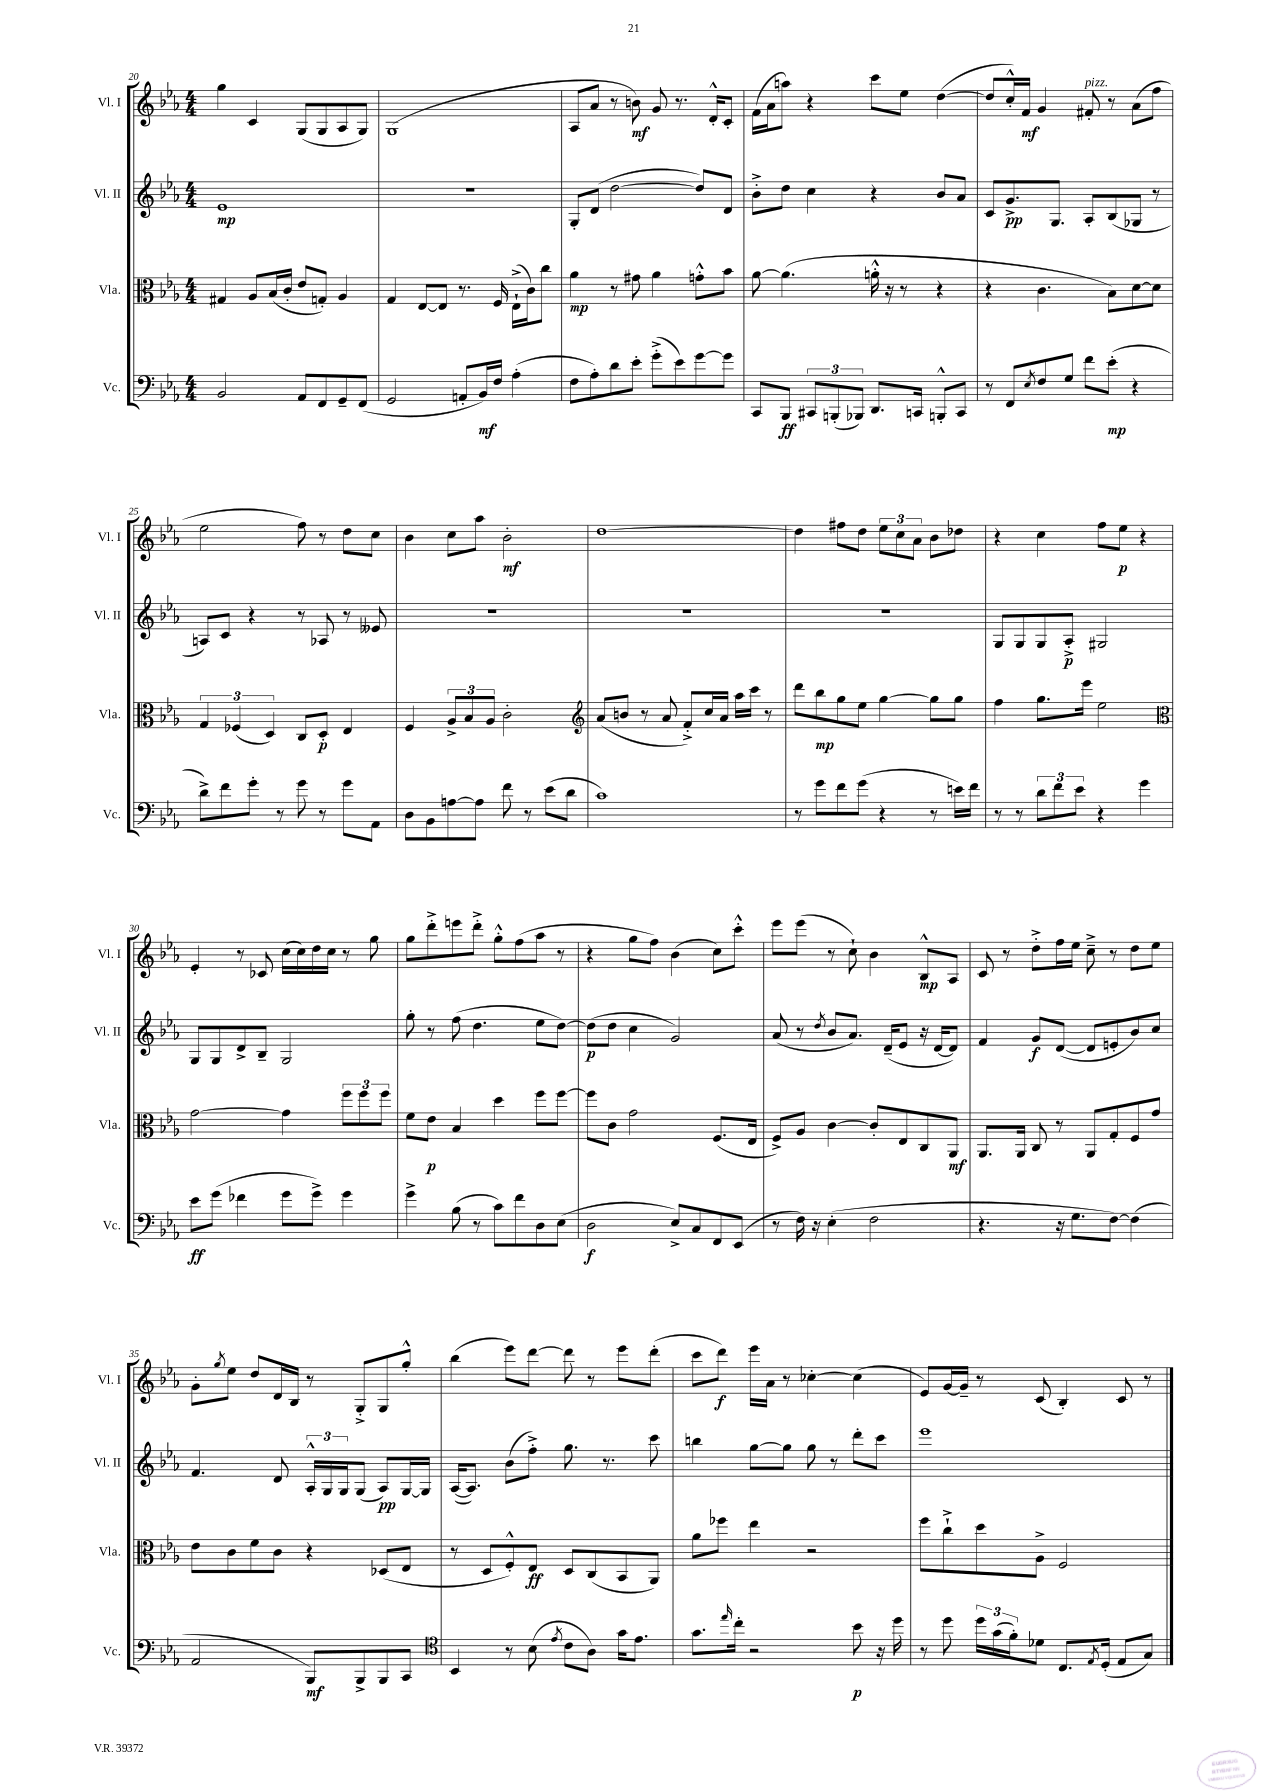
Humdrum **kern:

**kern	**dynam	**kern	**dynam	**kern	**dynam	**kern	**dynam
*part4	*part4	*part3	*part3	*part2	*part2	*part1	*part1
*staff4	*staff4	*staff3	*staff3	*staff2	*staff2	*staff1	*staff1
*I"Vc.	*	*I"Vla.	*	*I"Vl. II	*	*I"Vl. I	*
*I'Vc.	*	*I'Vla.	*	*I'Vl. II	*	*I'Vl. I	*
*clefF4	*	*clefC3	*	*clefG2	*	*clefG2	*
*k[b-e-a-]	*	*k[b-e-a-]	*	*k[b-e-a-]	*	*k[b-e-a-]	*
*M4/4	*	*M4/4	*	*M4/4	*	*M4/4	*
=20	=20	=20	=20	=20	=20	=20	=20
2BB-/	.	4G#X/	.	1e-	mp	4gg\	.
.	.	8A-/L	.	.	.	4c/	.
.	.	(16B-/L	.	.	.	.	.
.	.	16c'/JJ	.	.	.	.	.
8AA-/L	.	8e-/L	.	.	.	(8G/L	.
8FF/	.	8Gn'/J)	.	.	.	8G/	.
8GG~/	.	4A-/	.	.	.	8A-/	.
(8FF/J	.	.	.	.	.	8G/J)	.
=21	=21	=21	=21	=21	=21	=21	=21
2GG/	.	4G/	.	1r	.	(1G	.
.	.	[8E-/L	.	.	.	.	.
.	.	8E-/J]	.	.	.	.	.
8AAn'/L	.	8.r	.	.	.	.	.
16BB-/L)	mf	.	.	.	.	.	.
16F/JJ	.	16F/	.	.	.	.	.
(4A-'\	.	(16E-`^\LL	.	.	.	.	.
.	.	16c\J)	.	.	.	.	.
.	.	8cc\J	.	.	.	.	.
=22	=22	=22	=22	=22	=22	=22	=22
8F\L	.	4a-\	mp	8G'/L	.	8A-/L	.
8A-'\)	.	.	.	(8d/J	.	8a-/J	.
8d\	.	8r	.	[2dd\	.	8r	.
8e-'\J	.	8g#X\	.	.	.	8bn\)	mf
(8g'^\L	.	4a-\	.	.	.	8g/	.
8e-\)	.	.	.	.	.	8.r	.
[8g\	.	8gn'^^\L	.	8dd/L])	.	.	.
.	.	.	.	.	.	16d'^^/KL	.
8g\J]	.	8b-\J	.	8d/J	.	8c'/J	.
=23	=23	=23	=23	=23	=23	=23	=23
8CC/L	.	[8a-\	.	8b-'^\L	.	(16f\LL	.
.	.	.	.	.	.	16a-\J	.
8BBB-/J	ff	(4.a-\]	.	8dd\J	.	8aan\J)	.
12CC#X/L	.	.	.	4cc\	.	4r	.
(12BBBn'/	.	.	.	.	.	.	.
12BBB-X/J)	.	.	.	.	.	.	.
8.DD/L	.	16an'^^\	.	4r	.	8ccc\L	.
.	.	16r	.	.	.	.	.
.	.	8r	.	.	.	8ee-\J	.
16CCn/Jk	.	.	.	.	.	.	.
8BBBn'^^/L	.	4r	.	8b-/L	.	([4dd\	.
8CC/J	.	.	.	8a-/J	.	.	.
=24	=24	=24	=24	=24	=24	=24	=24
8r	.	4r	.	8c/L	.	8dd/L]	.
8FF/L	.	.	.	8.g^/	pp	16cc'^^/L)	.
.	.	.	.	.	.	16f/JJ	mf
8qE-/	.	.	.	.	.	.	.
8F/	.	4.c\	.	.	.	4g/	.
.	.	.	.	8.G/J	.	.	.
8G/J	.	.	.	.	.	.	.
!	!	!	!	!	!	!LO:TX:a:i:t=pizz.	!
8f\L	.	.	.	8A-'/L	.	8f#X'/	.
(8e-'\J	mp	8B-\L)	.	(8B-/	.	8r	.
4r	.	[8d\	.	8G-X/J	.	(8a-\L	.
.	.	8d\J]	.	8r	.	8ff\J	.
!!LO:LB:g=z
=25	=25	=25	=25	=25	=25	=25	=25
8d^\L)	.	6G/	.	8An/L)	.	2ee-\	.
8f\	.	.	.	8c/J	.	.	.
.	.	(6F-X/	.	.	.	.	.
8g'\J	.	.	.	4r	.	.	.
.	.	6D/)	.	.	.	.	.
8r	.	.	.	.	.	.	.
8g\	.	8C/L	.	8r	.	8ff\)	.
8r	.	8D'/J	p	8A-X/	.	8r	.
8g\L	.	4E-/	.	8r	.	8dd\L	.
8AA-\J	.	.	.	8e--X/	.	8cc\J	.
=26	=26	=26	=26	=26	=26	=26	=26
8D\L	.	4F/	.	1r	.	4b-\	.
8BB-\	.	.	.	.	.	.	.
[8An\	.	12A-^/L	.	.	.	8cc\L	.
.	.	12B-/	.	.	.	.	.
8A\J]	.	.	.	.	.	8aa-\J	.
.	.	12A-/J	.	.	.	.	.
8f\	.	2c'\	.	.	.	2b-'\	mf
8r	.	.	.	.	.	.	.
(8e-\L	.	.	.	.	.	.	.
8d\J	.	.	.	.	.	.	.
=27	=27	=27	=27	=27	=27	=27	=27
*	*	*clefG2	*	*	*	*	*
1c)	.	(8a-/L	.	1r	.	[1dd	.
.	.	8bn/J	.	.	.	.	.
.	.	8r	.	.	.	.	.
.	.	8a-/	.	.	.	.	.
.	.	8f'^/L)	.	.	.	.	.
.	.	16cc/L	.	.	.	.	.
.	.	16a-/JJ	.	.	.	.	.
.	.	16aa-\LL	.	.	.	.	.
.	.	16ccc\JJ	.	.	.	.	.
.	.	8r	.	.	.	.	.
=28	=28	=28	=28	=28	=28	=28	=28
8r	.	8ddd\L	.	1r	.	4dd\]	.
8g\L	.	8bb-\	mp	.	.	.	.
8f\	.	8gg\	.	.	.	8ff#X\L	.
(8g\J	.	8ee-\J	.	.	.	8dd\J	.
4r	.	[4gg\	.	.	.	12ee-\L	.
.	.	.	.	.	.	12cc\	.
.	.	.	.	.	.	12a-\J	.
8r	.	8gg\L]	.	.	.	8b-\L	.
16en\LL)	.	8gg\J	.	.	.	8dd-X\J	.
16f\JJ	.	.	.	.	.	.	.
=29	=29	=29	=29	=29	=29	=29	=29
8r	.	4ff\	.	8G/L	.	4r	.
8r	.	.	.	8G/	.	.	.
12d\L	.	8.gg\L	.	8G/	.	4cc\	.
12f\	.	.	.	.	.	.	.
.	.	.	.	8A-'^/J	p	.	.
12e-\J	.	.	.	.	.	.	.
.	.	16eee-\Jk	.	.	.	.	.
4r	.	2ee-\	.	2G#X/	.	8ff\L	.
.	.	.	.	.	.	8ee-\J	p
4g\	.	.	.	.	.	4r	.
!!LO:LB:g=z
=30	=30	=30	=30	=30	=30	=30	=30
*	*	*clefC3	*	*	*	*	*
8e-\L	ff	[2g\	.	8G/L	.	4e-'/	.
(8g\J	.	.	.	8G/	.	.	.
4f-X\	.	.	.	8d^/	.	8r	.
.	.	.	.	8B-~/J	.	8c-X/	.
8g\L	.	4g\]	.	2G/	.	(16cc\LL	.
.	.	.	.	.	.	16cc\)	.
8g^\J)	.	.	.	.	.	16dd\	.
.	.	.	.	.	.	16cc\JJ	.
4g\	.	12ff\L	.	.	.	8r	.
.	.	12ff\	.	.	.	.	.
.	.	.	.	.	.	8gg\	.
.	.	12ff\J	.	.	.	.	.
=31	=31	=31	=31	=31	=31	=31	=31
4g^\	.	8f\L	.	8gg'\	.	8gg\L	.
.	.	8e-\J	p	8r	.	8ddd'^\	.
(8B-\	.	4B-/	.	(8ff\	.	8eeen\	.
8r	.	.	.	4.dd\	.	8ddd'^\J	.
8c\L)	.	4dd\	.	.	.	8gg'^^\L	.
8f\	.	.	.	.	.	(8ff\	.
8D\	.	8ff\L	.	8ee-\L	.	8aa-\J	.
(8E-\J	.	[8ff\J	.	[8dd\J)	.	8r	.
=32	=32	=32	=32	=32	=32	=32	=32
2D\	f	8ff\L]	.	(8dd\L]	p	4r	.
.	.	8c\J	.	8dd\J	.	.	.
.	.	2g\	.	4cc\	.	8gg\L	.
.	.	.	.	.	.	8ff\J)	.
8E-^/L)	.	.	.	2g/)	.	(4b-\	.
8C/	.	.	.	.	.	.	.
8FF/	.	(8.F/L	.	.	.	8cc\L)	.
(8EE-/J	.	.	.	.	.	8ccc'^^\J	.
.	.	16E-/Jk	.	.	.	.	.
=33	=33	=33	=33	=33	=33	=33	=33
8r	.	8F^/L)	.	(8a-/	.	8eee-\L	.
16F\)	.	8A-/J	.	8r	.	(8eee-\J	.
16r	.	.	.	.	.	.	.
.	.	.	.	8qdd/	.	.	.
(4E-'\	.	[4c\	.	8b-/L	.	8r	.
.	.	.	.	8.a-/J)	.	8cc`\)	.
2F\	.	8c'/L]	.	.	.	4b-\	.
.	.	.	.	(16d~/KL	.	.	.
.	.	8E-/	.	8e-/J	.	.	.
.	.	8C/	.	16r	.	8B-^^/L	mp
.	.	.	.	[16d/KL	.	.	.
.	.	8AA-/J	mf	8d/J])	.	8A-/J	.
=34	=34	=34	=34	=34	=34	=34	=34
4.r	.	8.AA-/L	.	4f/	.	8c/	.
.	.	.	.	.	.	8r	.
.	.	16AA-/Jk	.	.	.	.	.
.	.	8C/	.	8g/L	f	8dd'^\L	.
16r	.	8r	.	([8d/J	.	16ff\L	.
8.G\L	.	.	.	.	.	16ee-\JJ	.
.	.	8AA-/L	.	8d/L]	.	8cc~^\	.
[8F\J)	.	8G'/	.	8en'/	.	8r	.
(4F\]	.	8F/	.	8b-/)	.	8dd\L	.
.	.	8g/J	.	8cc/J	.	8ee-\J	.
!!LO:LB:g=z
=35	=35	=35	=35	=35	=35	=35	=35
2AA-/	.	8e-\L	.	4.f/	.	8g'\L	.
.	.	.	.	.	.	8qgg/	.
.	.	8c\	.	.	.	8ee-\J	.
.	.	8f\	.	.	.	8dd/L	.
.	.	8c\J	.	8d/	.	16d/L	.
.	.	.	.	.	.	16B-/JJ	.
8BBB-/L)	mf	4r	.	24A-'^^/LL	.	8r	.
.	.	.	.	24G/	.	.	.
.	.	.	.	24G/J	.	.	.
8BBB-^/	.	.	.	(8G/J	.	8G'^/L	.
8BBB-/	.	(8D-X/L	.	8A-/L)	pp	8G/	.
8CC/J	.	8E-/J	.	[16G/L	.	8gg'^^/J	.
.	.	.	.	16G/JJ]	.	.	.
=36	=36	=36	=36	=36	=36	=36	=36
*clefC4	*	*	*	*	*	*	*
4BB-/	.	8r	.	([16A-/KL	.	(4bb-\	.
.	.	.	.	8.A-/J])	.	.	.
.	.	8D/L	.	.	.	.	.
8r	.	8F'^^/)	.	(8b-\L	.	8eee-\L)	.
(8B-\	.	8E-/J	ff	8ff'^\J)	.	[8ddd\J	.
8qe-/	.	.	.	.	.	.	.
8c\L	.	8D/L	.	8.gg\	.	8ddd\]	.
8A-\J)	.	(8C/	.	.	.	8r	.
.	.	.	.	8.r	.	.	.
16g\KL	.	8BB-/	.	.	.	8eee-\L	.
8.e-\J	.	.	.	.	.	.	.
.	.	8AA-/J)	.	8ccc\	.	(8ddd'\J	.
=37	=37	=37	=37	=37	=37	=37	=37
8.g\L	.	8a-\L	.	4bbn\	.	8ccc\L	.
.	.	8ff-X\J	.	.	.	8ddd\J)	f
16qqee-/	.	.	.	.	.	.	.
16cc'\Jk	.	.	.	.	.	.	.
2r	.	4ee-\	.	[8gg\L	.	16eee-\LL	.
.	.	.	.	.	.	16a-\JJ	.
.	.	.	.	8gg\J]	.	8r	.
.	.	2r	.	8gg\	.	[4cc-X'\	.
.	.	.	.	8r	.	.	.
8b-\	p	.	.	8ddd'\L	.	(4cc-\]	.
16r	.	.	.	8ccc\J	.	.	.
16dd\	.	.	.	.	.	.	.
=38	=38	=38	=38	=38	=38	=38	=38
8r	.	8ff\L	.	1eee-	.	8e-/L)	.
8dd\	.	8cc`^\	.	.	.	[16g/L	.
.	.	.	.	.	.	16g~/JJ]	.
24dd\LL	.	8dd\	.	.	.	8r	.
(24g\	.	.	.	.	.	.	.
24f'\J)	.	.	.	.	.	.	.
8d-X\J	.	8A-^\J	.	.	.	(8c/	.
8.C/L	.	2F/	.	.	.	4B-'/)	.
8qE-/	.	.	.	.	.	.	.
(16D'/Jk	.	.	.	.	.	.	.
8E-/L	.	.	.	.	.	8c/	.
8G/J)	.	.	.	.	.	8r	.
==	==	==	==	==	==	==	==
*-	*-	*-	*-	*-	*-	*-	*-
